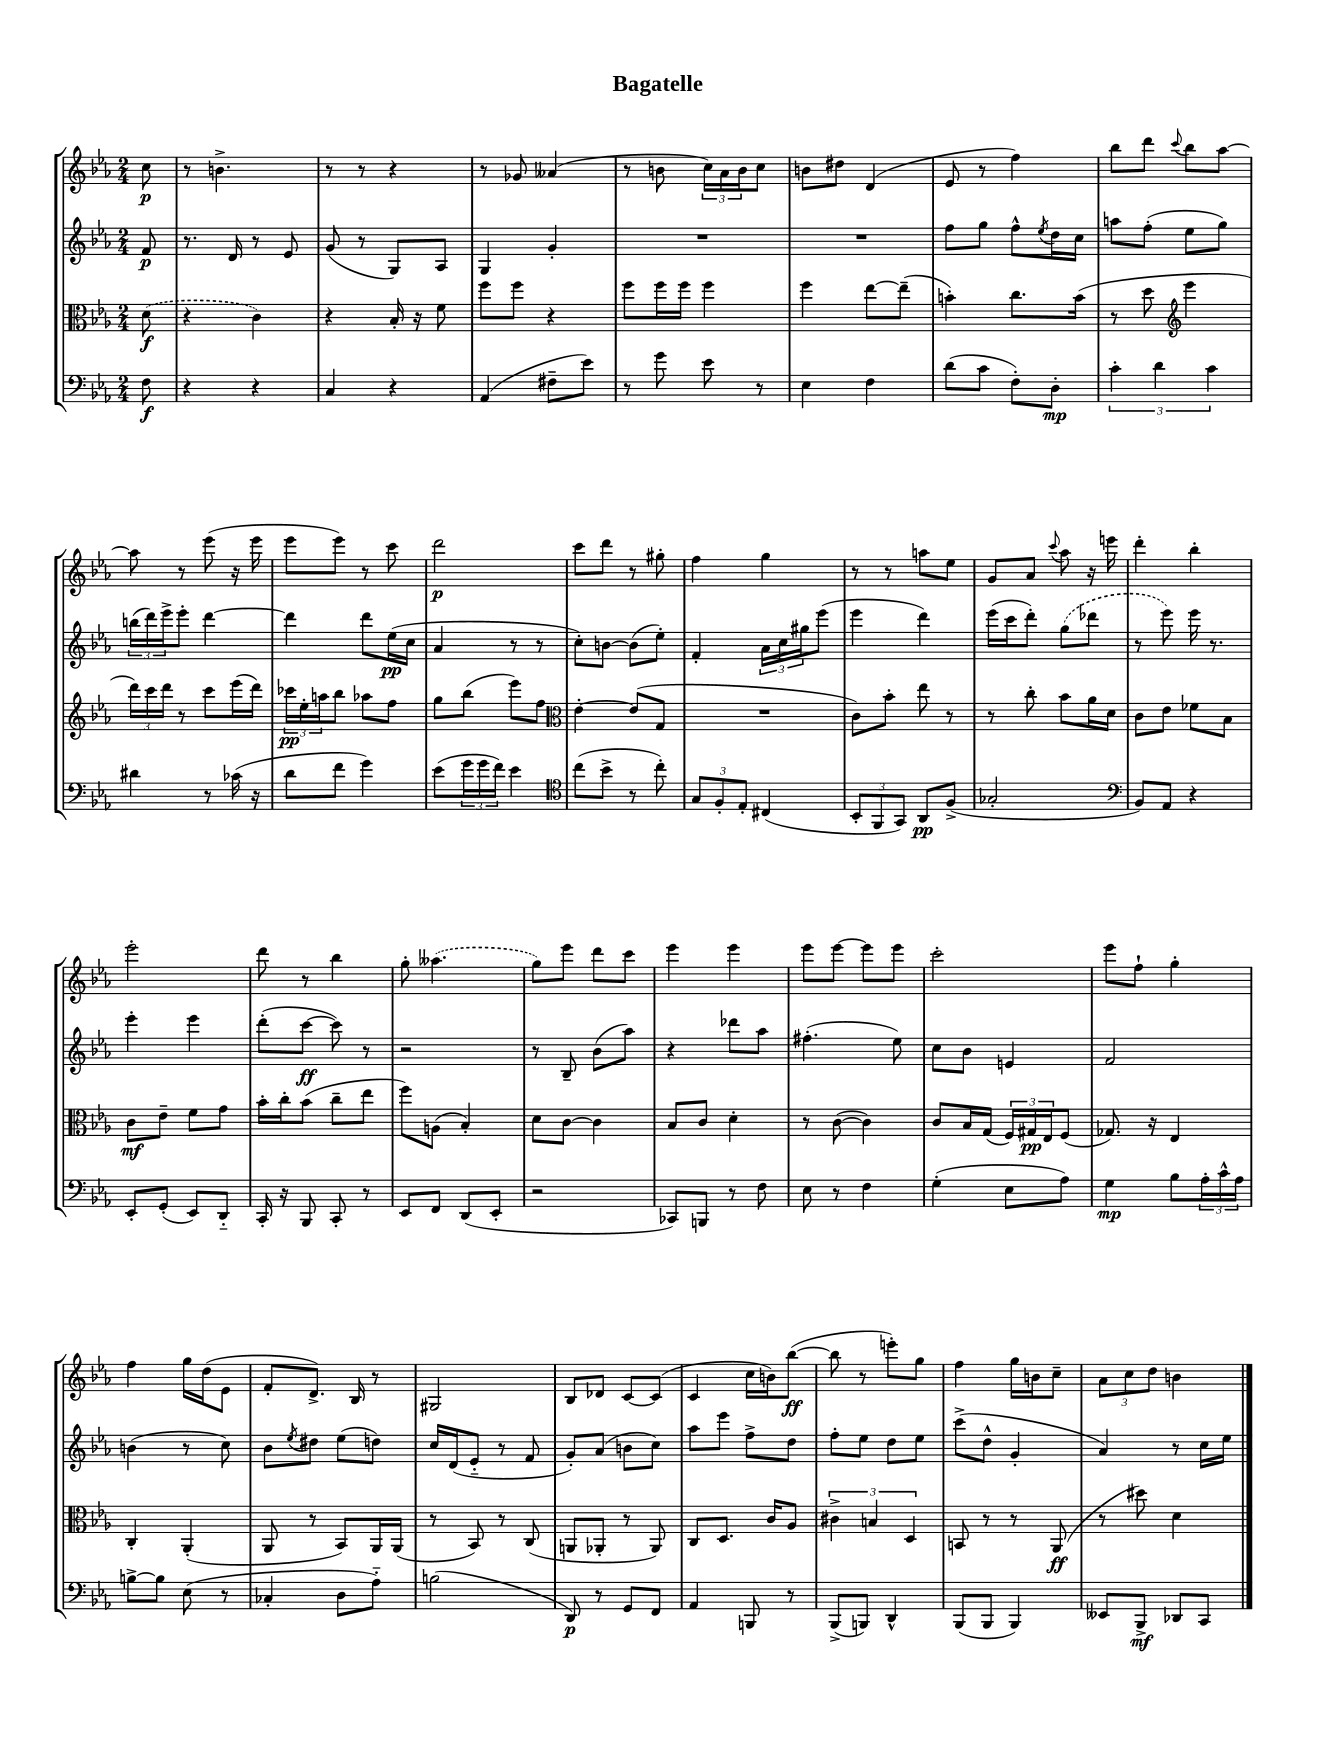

**kern	**kern	**kern	**kern
*staff4	*staff3	*staff2	*staff1
*clefF4	*clefC3	*clefG2	*clefG2
*k[b-e-a-]	*k[b-e-a-]	*k[b-e-a-]	*k[b-e-a-]
*M2/4	*M2/4	*M2/4	*M2/4
8F	(8d	8f	8cc
=	=	=	=
4r	4r	8.r	8r
.	.	.	4.b^
.	.	16d	.
4r	4c)	8r	.
.	.	8e-	.
=	=	=	=
4C	4r	(8g	8r
.	.	8r	8r
4r	16B-'	8G)	4r
.	16r	.	.
.	8f	8A-	.
=	=	=	=
(4AA-	8ff	4G	8r
.	8ff	.	8g-
8F#~	4r	4g'	(4a--
8e-)	.	.	.
=	=	=	=
8r	8ff	2r	8r
8g	16ff	.	8b
.	16ff	.	.
8e-	4ff	.	24cc)
.	.	.	24a-
.	.	.	24b
8r	.	.	8cc
=	=	=	=
4E-	4ff	2r	8b
.	.	.	8dd#
4F	[8ee-	.	(4d
.	(8ee-~]	.	.
=	=	=	=
(8d	4b')	8ff	8e-
8c	.	8gg	8r
8F')	8.cc	8ff^^	4ff)
.	.	8qee-	.
8D'	.	16dd	.
.	(16b	16cc	.
=	=	=	=
6c'	8r	8aa	8bb-
.	8dd	(8ff'	8ddd
6d	.	.	.
*	*clefG2	*	*
.	.	.	8qqccc
.	4eee-	8ee-	8bb-
6c	.	.	.
.	.	8gg)	[8aa-
=	=	=	=
4d#	24ddd)	(24bb	8aa-]
.	24ccc	24ddd)	.
.	24ddd	24eee-^	.
.	8r	8eee-'	8r
8r	8ccc	[4ddd	(8eee-
(16c-	(16eee-	.	16r
16r	16ddd)	.	16eee-
=	=	=	=
8d	24ccc-	4ddd]	8eee-
.	24ee-'	.	.
.	24aa	.	.
8f	8bb-	.	8eee-)
4g)	8aa-	8ddd	8r
.	8ff	(16ee-	8ccc
.	.	16cc	.
=	=	=	=
(8e-	8gg	4a-	2ddd
24g	(8bb-	.	.
24g	.	.	.
24f)	.	.	.
4e-	8eee-)	8r	.
.	8ff	8r	.
=	=	=	=
*clefC4	*clefC3	*	*
(8cc	[4e-'	8cc')	8ccc
8b-^	.	[8b	8ddd
8r	(8e-]	(8b]	8r
8cc')	8G	8ee-')	8gg#'
=	=	=	=
12G	2r	4f'	4ff
12F'	.	.	.
12E-'	.	.	.
(4C#	.	24a-	4gg
.	.	24cc	.
.	.	24gg#	.
.	.	(8eee-	.
=	=	=	=
12BB-'	8c)	4eee-	8r
12FF	.	.	.
.	8b-'	.	8r
12GG)	.	.	.
8AA-	8ee-	4ddd)	8aa
(8F^	8r	.	8ee-
=	=	=	=
2G-'	8r	(16eee-	8g
.	.	16ccc	.
.	8cc'	8ddd')	8a-
.	.	.	8qqccc
.	8b-	(8gg	8aa-
.	16a-	8ddd-	16r
.	16d	.	16eee
=	=	=	=
*clefF4	*	*	*
8BB-)	8c	8r	4ddd'
8AA-	8e-	8eee-)	.
4r	8f-	16eee-	4bb-'
.	.	8.r	.
.	8B-	.	.
=	=	=	=
8EE-'	8c	4eee-'	2eee-'
(8GG'	8e-~	.	.
8EE-)	8f	4eee-	.
8DD'~	8g	.	.
=	=	=	=
16CC'	16b-'	(8ddd'	8ddd
16r	16cc'	.	.
8BBB-	(8b-	[8ccc	8r
8CC'	8cc~	8ccc])	4bb-
8r	8ee-	8r	.
=	=	=	=
8EE-	8ff)	2r	8gg'
8FF	(8A	.	(4.aa--
(8DD	4B-')	.	.
8EE-'	.	.	.
=	=	=	=
2r	8d	8r	8gg)
.	[8c	8B-~	8eee-
.	4c]	(8b-	8ddd
.	.	8aa-)	8ccc
=	=	=	=
8CC-)	8B-	4r	4eee-
8BBB	8c	.	.
8r	4d'	8ddd-	4eee-
8F	.	8aa-	.
=	=	=	=
8E-	8r	(4.ff#'	8eee-
8r	([8c	.	[8eee-
4F	4c])	.	8eee-]
.	.	8ee-)	8eee-
=	=	=	=
(4G'	8c	8cc	2ccc'
.	16B-	8b-	.
.	(16G	.	.
8E-	24F)	4e	.
.	24G#	.	.
.	24E-	.	.
8A-)	(8F	.	.
=	=	=	=
4G	8.G-)	2f	8eee-
.	.	.	8ff`
.	16r	.	.
8B-	4E-	.	4gg'
24A-'	.	.	.
24c^^	.	.	.
24A-	.	.	.
=	=	=	=
[8B^	4C'	(4b	4ff
8B]	.	.	.
(8E-	(4AA-'	8r	16gg
.	.	.	(16dd
8r	.	8cc)	8e-
=	=	=	=
4C-'	8AA-	8b-	8f'
.	.	8qee-	.
.	8r	8dd#	8.d^)
8D	8BB-)	(8ee-	.
.	.	.	16B-
8A-'~)	16AA-	8dd)	8r
.	(16AA-	.	.
=	=	=	=
(2B	8r	16cc	2G#
.	.	(16d	.
.	8BB-)	8e-'~	.
.	8r	8r	.
.	(8C	8f	.
=	=	=	=
8DD)	8AA	8g')	8B-
8r	8AA-'	(8a-	8d-
8GG	8r	8b	[8c
8FF	8AA-)	8cc)	(8c]
=	=	=	=
4AA-	8C	8aa-	4c
.	8.D	8eee-	.
8BBB	.	8ff^	16cc
.	16c	.	16b)
8r	8A-	8dd	([8bb-
=	=	=	=
(8BBB-^	6c#^	8ff'	8bb-]
8BBB)	.	8ee-	8r
.	6B	.	.
4DD^^	.	8dd	8eee')
.	6D	.	.
.	.	8ee-	8gg
=	=	=	=
(8BBB-	8BB	(8ccc^	4ff
8BBB-	8r	8dd^^	.
4BBB-)	8r	4g'	16gg
.	.	.	16b
.	(8AA-	.	8cc~
=	=	=	=
8EE--	8r	4a-)	12a-
.	.	.	12cc
8BBB-^	8dd#)	.	.
.	.	.	12dd
8DD-	4d	8r	4b
8CC	.	16cc	.
.	.	16ee-	.
==	==	==	==
*-	*-	*-	*-
